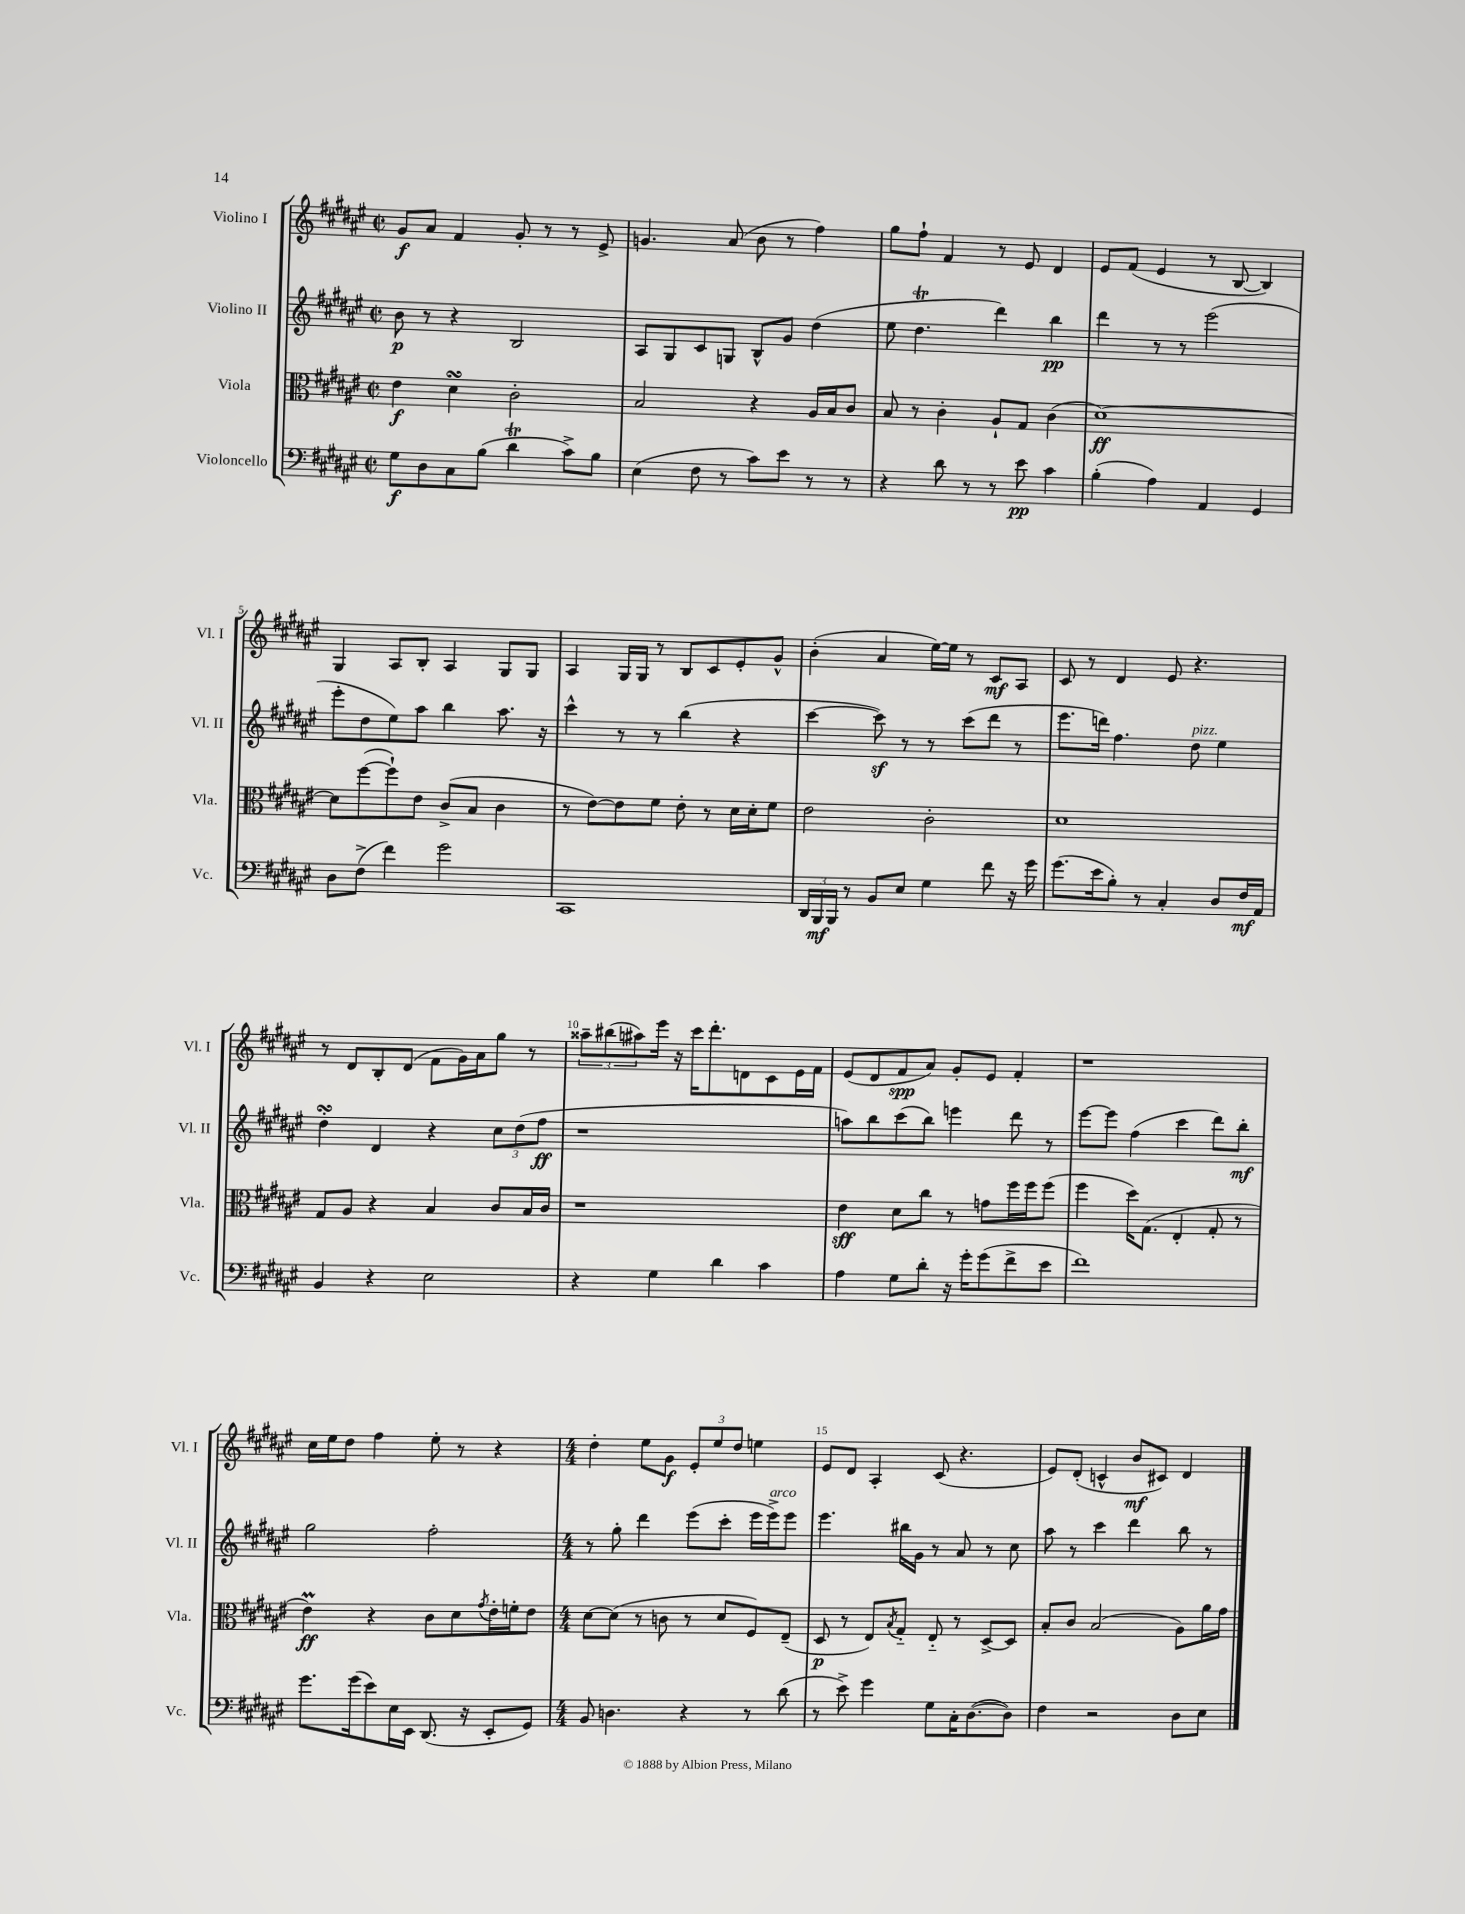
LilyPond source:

<<
\new StaffGroup <<
\new Staff = "s0" \with { instrumentName = "Violino I" shortInstrumentName = "Vl. I" } {
    \clef treble \key fis \major \defaultTimeSignature \time 2/2
    gis'8\f ais'8 fis'4 gis'8-. r8 r8 eis'8-> |
    g'4. ais'8( b'8 r8 fis''4) |
    gis''8 fis''8-! fis'4 r8 eis'8 dis'4 |
    eis'8 fis'8( eis'4 r8 b8~ b4) |
    gis4 ais8 b8-. ais4 gis8 gis8 |
    ais4 gis16 gis16 r8 b8 cis'8 eis'8-. gis'8-^ |
    b'4-.( ais'4 eis''16~) eis''16 r8 cis'8\mf ais8 |
    cis'8 r8 dis'4 eis'8 r4. |
    r8 dis'8 b8-. dis'8( fis'8 gis'16) ais'16 gis''8 r8 |
    \tuplet 3/2 { aisis''8-- bis''8( ais''8) } eis'''16 r16 cis'''16 dis'''8.-. d'8 cis'8 eis'16 fis'16 |
    eis'8( dis'8 fis'8\spp ais'8) gis'8-. eis'8 fis'4-. |
    r1 |
    cis''16 eis''16 dis''8 fis''4 eis''8-. r8 r4 |
    \numericTimeSignature \time 4/4 dis''4-. eis''8 gis'8\f \tuplet 3/2 { eis'8-. eis''8 dis''8 } e''4 |
    eis'8 dis'8 ais4-. cis'8( r4. |
    eis'8) dis'8-.( c'4-^ b'8\mf cis'8) dis'4 \bar "|." |
}
\new Staff = "s1" \with { instrumentName = "Violino II" shortInstrumentName = "Vl. II" } {
    \clef treble \key fis \major \defaultTimeSignature \time 2/2
    b'8\p r8 r4 b2 |
    ais8 gis8 cis'8 g8 b8-^ gis'8 dis''4( |
    eis''8 dis''4.\trill dis'''4) b''4\pp |
    dis'''4 r8 r8 eis'''2( |
    eis'''8-. dis''8 eis''8) ais''8 b''4 ais''8. r16 |
    cis'''4-^ r8 r8 b''4( r4 |
    cis'''4~ cis'''8\sf) r8 r8 cis'''8( dis'''8 r8 |
    eis'''8. d'''16) fis''4. dis''8^\markup { \italic "pizz." } eis''4 |
    dis''4-.\turn dis'4 r4 \tuplet 3/2 { cis''8 dis''8( fis''8\ff } |
    r1 |
    a''8) b''8 cis'''8( b''8) e'''4 dis'''8 r8 |
    eis'''8~ eis'''8 fis''4( cis'''4 dis'''8) b''8-.\mf |
    gis''2 fis''2-. |
    \numericTimeSignature \time 4/4 r8 gis''8-. dis'''4 eis'''8( cis'''8-. eis'''16 eis'''16->^\markup { \italic "arco" }) eis'''8 |
    eis'''4. bis''16 gis'16 r8 ais'8 r8 cis''8 |
    ais''8 r8 cis'''4 dis'''4 b''8 r8 \bar "|." |
}
\new Staff = "s2" \with { instrumentName = "Viola" shortInstrumentName = "Vla." } {
    \clef alto \key fis \major \defaultTimeSignature \time 2/2
    eis'4\f dis'4\turn cis'2-. |
    b2 r4 ais16 b16 cis'8 |
    b8 r8 cis'4-. ais8-! gis8 cis'4( |
    dis'1~\ff) |
    dis'8 fis''8~( fis''8-!) eis'8 cis'8->( b8 cis'4 |
    r8 eis'8~) eis'8 fis'8 eis'8-. r8 dis'16 dis'16-. fis'8 |
    eis'2 cis'2-. |
    dis'1 |
    gis8 ais8 r4 b4 cis'8 b16 cis'16 |
    r1 |
    eis'4\sff dis'8 cis''8 r8 g'8 fis''16 fis''16 fis''8( |
    fis''4 dis''16) gis8.( eis4-. gis8-. r8 |
    eis'4\prall\ff) r4 cis'8 dis'8 \acciaccatura { gis'8 } eis'16-. f'16-. eis'8 |
    \numericTimeSignature \time 4/4 dis'8~ dis'8( r8 c'8 r8 dis'8 fis8) eis8--( |
    dis8\p r8 eis8) \acciaccatura { b8 } gis8-_ eis8-_ r8 dis8~-> dis8 |
    b8-. cis'8 b2( ais8) ais'16 gis'16 \bar "|." |
}
\new Staff = "s3" \with { instrumentName = "Violoncello" shortInstrumentName = "Vc." } {
    \clef bass \key fis \major \defaultTimeSignature \time 2/2
    gis8\f dis8 cis8 b8( dis'4\trill cis'8->) b8 |
    eis4( fis8 r8 cis'8) eis'8 r8 r8 |
    r4 dis'8 r8 r8 eis'8\pp cis'4 |
    b4-.( ais4) ais,4 gis,4 |
    dis8 fis8->( fis'4) gis'2 |
    cis,1 |
    \tuplet 3/2 { dis,16 b,,16\mf b,,16 } r8 b,8 eis8 gis4 fis'8 r16 gis'16 |
    gis'8.( eis'16 b8-.) r8 cis4-. dis8 fis16\mf ais,16 |
    b,4 r4 eis2 |
    r4 gis4 dis'4 cis'4 |
    ais4 gis8 dis'8-. r16 gis'16-. gis'8( fis'8-> eis'8 |
    fis'1) |
    gis'8. gis'16( eis'8) eis16 eis,16 dis,8.( r16 eis,8-. gis,8) |
    \numericTimeSignature \time 4/4 b,8 d4. r4 r8 dis'8( |
    r8 eis'8->) gis'4 gis8 cis16-. dis8.~( dis8) |
    fis4 r2 dis8 eis8 \bar "|." |
}
>>
>>
\layout { \context { \Score \override BarNumber.break-visibility = ##(#f #t #t) barNumberVisibility = #(every-nth-bar-number-visible 5) } }
